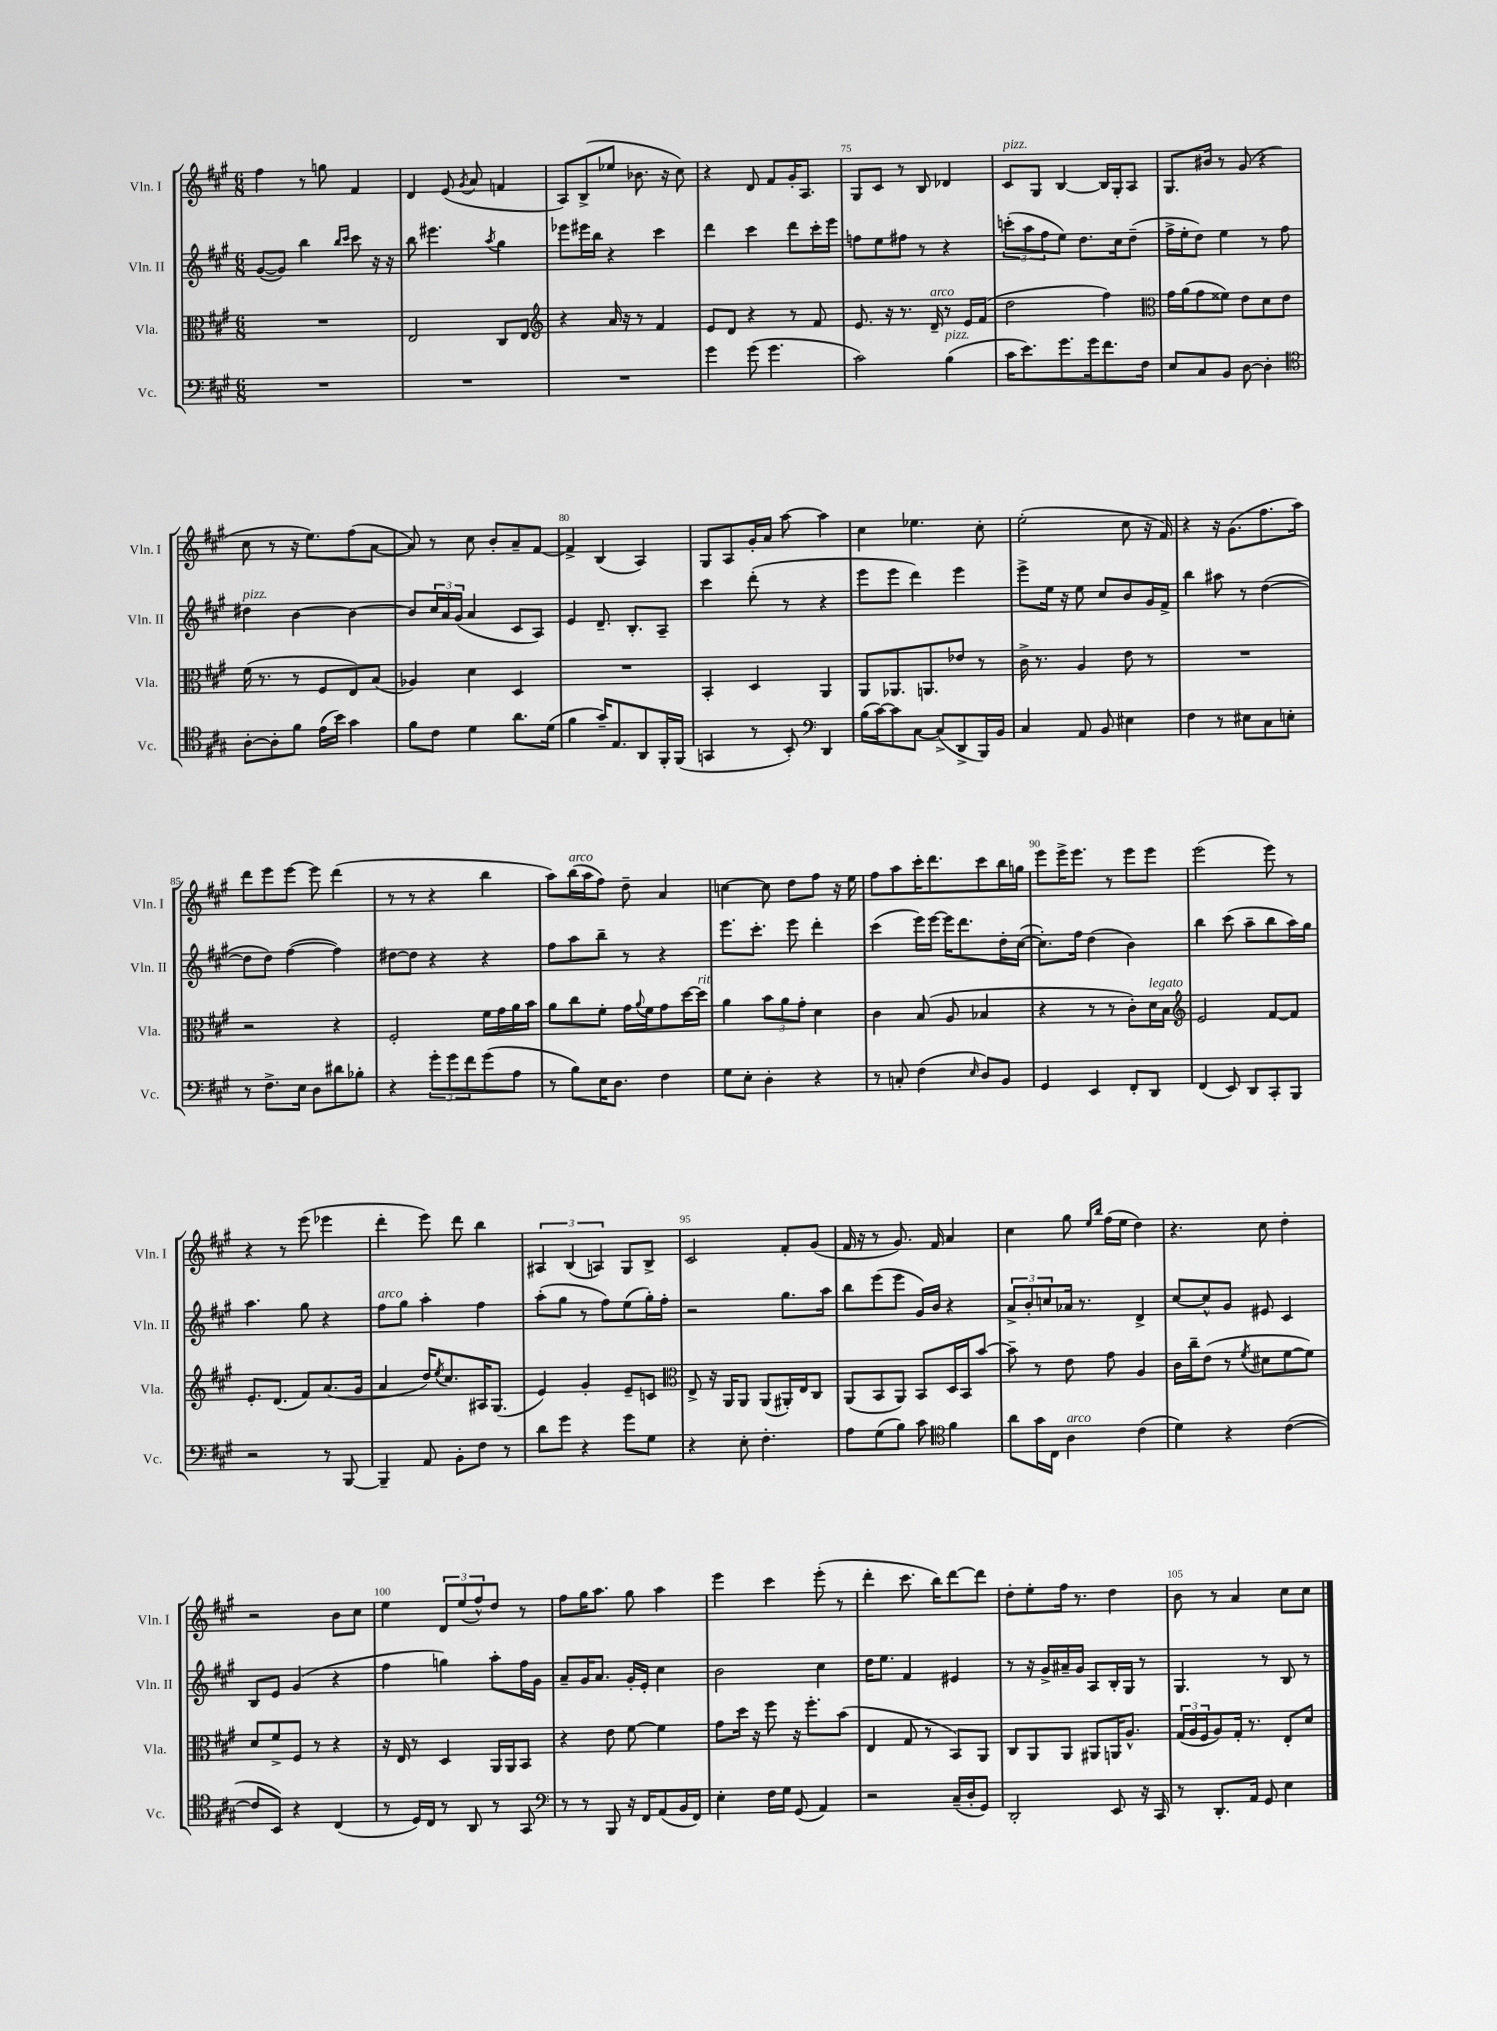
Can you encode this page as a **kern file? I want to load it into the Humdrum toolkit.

**kern	**kern	**kern	**kern
*part4	*part3	*part2	*part1
*staff4	*staff3	*staff2	*staff1
*I"Vc.	*I"Vla.	*I"Vln. II	*I"Vln. I
*I'Vc.	*I'Vla.	*I'Vln. II	*I'Vln. I
*clefF4	*clefC3	*clefG2	*clefG2
*k[f#c#g#]	*k[f#c#g#]	*k[f#c#g#]	*k[f#c#g#]
*M6/8	*M6/8	*M6/8	*M6/8
=71	=71	=71	=71
2.r	2.r	([8g#/L	4ff#\
.	.	8g#/J])	.
.	.	4bb\	8r
.	.	.	8ggn\
.	.	16qqbb/LL	.
.	.	16qqccc#/JJ	.
.	.	8ccc#\	4f#/
.	.	16r	.
.	.	16r	.
=72	=72	=72	=72
2.r	2E/	8bb\	4d/
.	.	4.eee#X\	.
.	.	.	(8e/
.	.	.	8qg#/
.	.	.	8a/
.	.	8qaa/	.
.	8C#/L	4gg#\	4fn/
.	8E/J	.	.
=73	=73	=73	=73
*	*clefG2	*	*
2.r	4r	8eee-X\L	8A/L)
.	.	16eee#X\L	(8B^/
.	.	16bb\JJ	.
.	16a/	4r	8ee-X/J
.	16r	.	.
.	8r	.	8.b-X\
.	4f#/	4ccc#\	.
.	.	.	16r
.	.	.	8cc#\)
=74	=74	=74	=74
4g#\	8e/L	4ddd\	4r
.	8d/J	.	.
(8g#\	4r	4ccc#\	8d/
4.g#\	.	.	8f#/L
.	8r	8ddd\L	16g#'/K
.	.	.	8.A/J
.	8f#/	16ccc#'\L	.
.	.	16eee\JJ	.
=75	=75	=75	=75
2c#\)	8.e/	8ffn\L	8G#/L
.	.	8ee\	8c#/J
.	16r	.	.
.	8.r	8ff#X\J	8r
.	.	8r	8B/
!	!LO:TX:a:i:t=arco	!	!
.	16d~/	.	.
!LO:TX:a:i:t=pizz.	!	!	!
(4B\	8r	4r	4d-X/
.	16e/LL	.	.
.	(16f#/JJ	.	.
=76	=76	=76	=76
!	!	!	!LO:TX:a:i:t=pizz.
16c#\KL	2dd\	(12cccn'\L	8c#/L
8.e\)	.	.	.
.	.	12aa\	.
.	.	.	8G#/J
.	.	12ff#\	.
8.g#\	.	8ee\J)	[4B/
.	.	8.dd\L	.
16g#\k	.	.	.
8.f#\	4ff#\)	.	16B/LL]
.	.	16cc#\k	16G#'/J
.	.	(8dd~\J	8A/J
16F#\Jk	.	.	.
=77	=77	=77	=77
*	*clefC3	*	*
8E/L	16g#\LL	16ff#^\LL	8.G#/L
.	(16a\J	16ee'\J	.
8C#/	8g#\	8dd\J)	.
.	.	.	16b#X/Jk
8BB/J	8f##X\J)	4ee\	8r
[8D\	8e\L	.	(8g#/
4D'\]	8d\	8r	4r
.	8e\J	8ff#\	.
!!LO:LB:g=z
=78	=78	=78	=78
*clefC4	*	*	*
!	!	!LO:TX:a:i:t=pizz.	!
[8A'\L	(16f#\	4dd#X\	8cc#\
.	8.r	.	.
8A'\]	.	.	8r
8f#\J	8r	[4b\	16r
.	.	.	8.ee\L)
(16e\LL	8F#/L	.	.
16b\JJ)	.	.	.
4g#\	8E/)	4b\_	(8ff#\
.	(8B/J	.	[8a\J
=79	=79	=79	=79
8f#\L	4A-X/)	8b/L]	8a/])
8c#\J	.	24cc#/L	8r
.	.	24a/	.
.	.	(24g#/JJ	.
4d\	4d\	4a/	8cc#\
.	.	.	8b'/L
8.a\L	4D/	8c#/L	8a~/
.	.	8A/J)	[8f#/J
(16d\Jk	.	.	.
=80	=80	=80	=80
4f#\	2.r	4e/	4f#^/]
16g#~/KL)	.	8.d~/	(4B/
8.E/	.	.	.
.	.	8.B'/L	.
8AA/	.	.	4A/)
16FF#'/L	.	8A~/J	.
(16FF#/JJ	.	.	.
=81	=81	=81	=81
4GGn/	4BB'/	4ccc#\	8G#/L
.	.	.	8A/
8r	4D/	(8ddd'\	16g#'/L
.	.	.	16a/JJ
8BB'/)	.	8r	[8aa\
*clefF4	*	*	*
4DD/	4AA/	4r	4aa\]
=82	=82	=82	=82
(16B\LL	8AA/L	8eee\L	4cc#\
[16c#\J)	.	.	.
8c#\]	8.AA-X/	8eee\J	.
[8C#\J	.	4ddd\)	4.ee-X\
.	8.AAn/	.	.
(8C#^/L]	.	.	.
8DD^/	8e-X/J	4eee\	.
16BBB/L)	8r	.	8cc#'\
16BB/JJ	.	.	.
=83	=83	=83	=83
4C#/	16c#^\	8eee^\L	(2ee'\
.	8.r	.	.
.	.	16ee\Jk	.
.	.	16r	.
8AA/	4A/	8ee\	.
8BB/	.	8cc#/L	.
4E#X\	8e\	8b/	8cc#\
.	8r	16g#/L	16r
.	.	16f#^/JJ	16f#/)
=84	=84	=84	=84
4F#\	2.r	4bb\	4r
8r	.	8aa#X\	16r
.	.	.	(8.g#\L
8E#X\L	.	8r	.
8C#\	.	([4dd\	8.ff#\
8En'\J	.	.	.
.	.	.	16aa\Jk)
!!LO:LB:g=z
=85	=85	=85	=85
8r	2r	8dd\L]	8ddd\L
8.F#^\L	.	8dd\J)	8eee\
.	.	([4ff#\	[8eee\J
16E\Jk	.	.	.
8D\L	.	.	8eee\]
8d#X\	4r	4ff#\])	(4ddd\
8B-X'\J	.	.	.
=86	=86	=86	=86
4r	2F#'/	[8dd#X\L	8r
.	.	8dd#\J]	8r
12g#'\L	.	4r	4r
12g#\	.	.	.
12f#\	.	.	.
(8g#\	16f#\LL	4r	4bb\
.	16g#\	.	.
8A\J	16a\	.	.
.	16b\JJ	.	.
=87	=87	=87	=87
8r	8a\L	8ff#\L	8aa\L)
!	!	!	!LO:TX:a:i:t=arco
8B\L)	8cc#\	8aa\	(16bb\L
.	.	.	16aa\J
16E\K	8f#'\J	8bb~\J	8ff#\J)
8.D\J	.	.	.
.	16g#\LL	8r	8dd~\
.	8qqa/	.	.
.	16f#\J	.	.
4F#\	8g#\	4r	4a/
.	[16dd\L	.	.
!	!LO:TX:a:i:t=rit.	!	!
.	16dd\JJ]	.	.
=88	=88	=88	=88
8G#\L	4a\	8.eee\L	[4ccn\
8E'\J	.	.	.
.	.	8.ccc#'\J	.
4D'\	12b\L	.	8cc\]
.	12a\	.	.
.	.	8eee\	8dd\L
.	12g#'\J	.	.
4r	4d\	4ddd'\	8ff#\J
.	.	.	16r
.	.	.	16ee\
=89	=89	=89	=89
8r	4c#\	(4ccc#\	8ff#\L
8Cn'/	.	.	8aa\
(4F#\	(8B/	16eee\LL)	16ccc#'\K
.	.	[16eee\JJ	8.ddd\
.	8A/	16eee\KL]	.
.	.	8.ddd\	.
16qqE/	.	.	.
8D/L)	4B-X/	.	8ccc#\
8BB/J	.	16dd'\L	16bb\L
.	.	([16cc#\JJ	16ggn\JJ
=90	=90	=90	=90
4GG#/	4r	8.cc#'\L])	8eee\L
.	.	.	16eee^\K
.	.	16ff#\Jk	8.eee\J
4EE/	8r	(4dd\	.
.	8r	.	8r
8FF#'/L	8c#'\L)	4b\)	8eee\L
!	!LO:TX:a:i:t=legato	!	!
8DD/J	16d\L	.	8eee\J
.	16B\JJ	.	.
=91	=91	=91	=91
*	*clefG2	*	*
(4FF#/	2e/	4bb\	(2eee\
8EE/)	.	(8ccc#\	.
8DD/L	.	8aa~\L	.
8CC#'/	[8f#/L	8bb\	8eee\)
8BBB/J	8f#/J]	16aa\L)	8r
.	.	16gg#\JJ	.
!!LO:LB:g=z
=92	=92	=92	=92
2r	8.e'/L	4.aa\	4r
.	(8.d/J	.	.
.	.	.	8r
.	8f#/L)	8gg#\	(8eee\
8r	(8.a/	4r	4eee-X\
[8BBB/	.	.	.
.	16g#/Jk	.	.
=93	=93	=93	=93
!	!	!LO:TX:a:i:t=arco	!
4BBB~/]	4a/	8ff#\L	4ddd'\
.	.	8gg#\J	.
8AA/	16dd/KL)	4aa'\	8eee\)
.	8qee/	.	.
.	8.cc#/	.	.
8BB'\L	.	.	8ddd\
8F#\J	16A#X/K	4ff#\	4bb\
.	(8.G#/J	.	.
8r	.	.	.
=94	=94	=94	=94
8d\L	4e/)	(8aa'\L	6A#X/
8g#\J	.	8gg#\J	.
.	.	.	(6B/
4r	4g#'/	8r	.
.	.	.	6An/)
.	.	8ff#\L)	.
8g#\L	8e~/L	(8ee\	8G#/L
8G#\J	8cn/J	16gg#'\L)	8B^/J
.	.	16ff#'\JJ	.
=95	=95	=95	=95
*	*clefC3	*	*
4r	8E^/	2r	2c#/
.	16r	.	.
.	16AA/KL	.	.
8E'\	8AA/J	.	.
4.F#'\	(8AA/L	.	.
.	16AA#X'/L)	8.gg#\L	8f#'/L
.	16E/J	.	.
.	8C#/J	.	(8g#/J
.	.	16aa\Jk	.
=96	=96	=96	=96
8A\L	(8AA/L	8bb\L	16f#/
.	.	.	16r
(8G#\	8BB/	(8eee\	8r
8B\J)	8AA/J)	8eee\J	8.g#/)
8c#\	8BB/L	16g#/LL)	.
.	.	16b/JJ	16f#/
*clefC4	*	*	*
4f#\	16D/L	4r	4a/
.	16BB/J	.	.
.	[8b/J	.	.
=97	=97	=97	=97
8a\L	8b~\]	12a^/L	4cc#\
.	.	12b'/	.
16g#\L	8r	.	.
.	.	12ccn/	.
16C#\JJ	.	.	.
!LO:TX:a:i:t=arco	!	!	!
4A\	8e\	16a-X/Jk	8gg#\
.	.	8.r	.
.	.	.	16qqee/LL
.	.	.	16qqbb/JJ
.	8g#\	.	(16ff#\LL
.	.	.	16ee\JJ
(4c#\	4A/	4d^/	4dd\)
=98	=98	=98	=98
4d\)	16c#\LL	[8cc#/L	4.r
.	16cc#~\J	.	.
.	(8e\J	8cc#^^/]	.
4r	8r	8g#/J	.
.	8qf#/	.	.
.	8d#X\L	8e#X/	8cc#\
([4c#\	[8f#\	4c#/	4dd'\
.	8f#\J])	.	.
!!LO:LB:g=z
=99	=99	=99	=99
8c#/L]	8d/L	8B/L	2r
8BB/J)	8f#^/	8e/J	.
4r	8F#/J	(4g#/	.
.	8r	.	.
(4C#/	4r	4r	8b\L
.	.	.	8cc#\J
=100	=100	=100	=100
8r	16r	4ff#\	4ee\
.	16E/	.	.
16D/LL)	8r	.	.
16C#/JJ	.	.	.
8r	4D/	4ggn\)	12d/L
.	.	.	(12ee/
8AA/	.	.	.
.	.	.	12ff#^^/)
8r	16AA/LL	8aa'\L	8dd/J
.	16AA/J	.	.
8GG#/	8BB/J	16ff#\L	8r
.	.	16g#\JJ	.
=101	=101	=101	=101
*clefF4	*	*	*
8r	4r	8a~/L	8ff#\L
8r	.	16g#/K	16gg#\K
.	.	8.a/J	8.aa\J
8BBB/	8e\	.	.
16r	[8f#\	16g#'/LL	8gg#\
16FF#/KL	.	16e'/JJ	.
(8AA/	4f#\]	4cc#\	4aa\
16BB/L	.	.	.
16FF#/JJ)	.	.	.
=102	=102	=102	=102
4E'\	8g#\L	2b\	4eee\
.	16dd\Jk	.	.
.	16r	.	.
16F#\LL	8ff#\	.	4ccc#\
16G#\JJ	.	.	.
(8GG#/	16r	.	.
.	8.ff#'\L	.	.
4AA/)	.	4cc#\	(8eee'\
.	(8b\J	.	8r
=103	=103	=103	=103
2r	4E/	16dd\KL	4ddd'\
.	.	8.ee\J	.
.	8G#/	4f#/	8.ccc#\
.	8r	.	.
.	.	.	16bb\KL)
(16C#~/LL	8BB/L)	4e#X/	[8ddd\
16D'/J	.	.	.
8GG#/J)	8AA/J	.	8ddd\J]
=104	=104	=104	=104
2DD'/	8C#/L	8r	8dd'\L
.	8AA/	16r	8ee'\
.	.	16g#^/LL	.
.	8AA/J	16a#X~/	16ff#\Jk
.	.	16g#/JJ	8.r
.	8AA#X/L	8A/L	.
8EE/	16AAn/K	16B'/L	4dd\
.	8.A^^/J	16G#/JJ	.
16r	.	8r	.
16CC#/	.	.	.
=105	=105	=105	=105
8r	(24G#/LL	4.G#/	8b\
.	24A/	.	.
.	24F#/J	.	.
8.DD'/L	8A/)	.	8r
.	16G#'/Jk	.	4a/
16AA/Jk	8.r	.	.
8GG#/	.	8r	.
4E\	8E'/L	8B/	8cc#\L
.	8d/J	8r	8cc#\J
==	==	==	==
*-	*-	*-	*-
